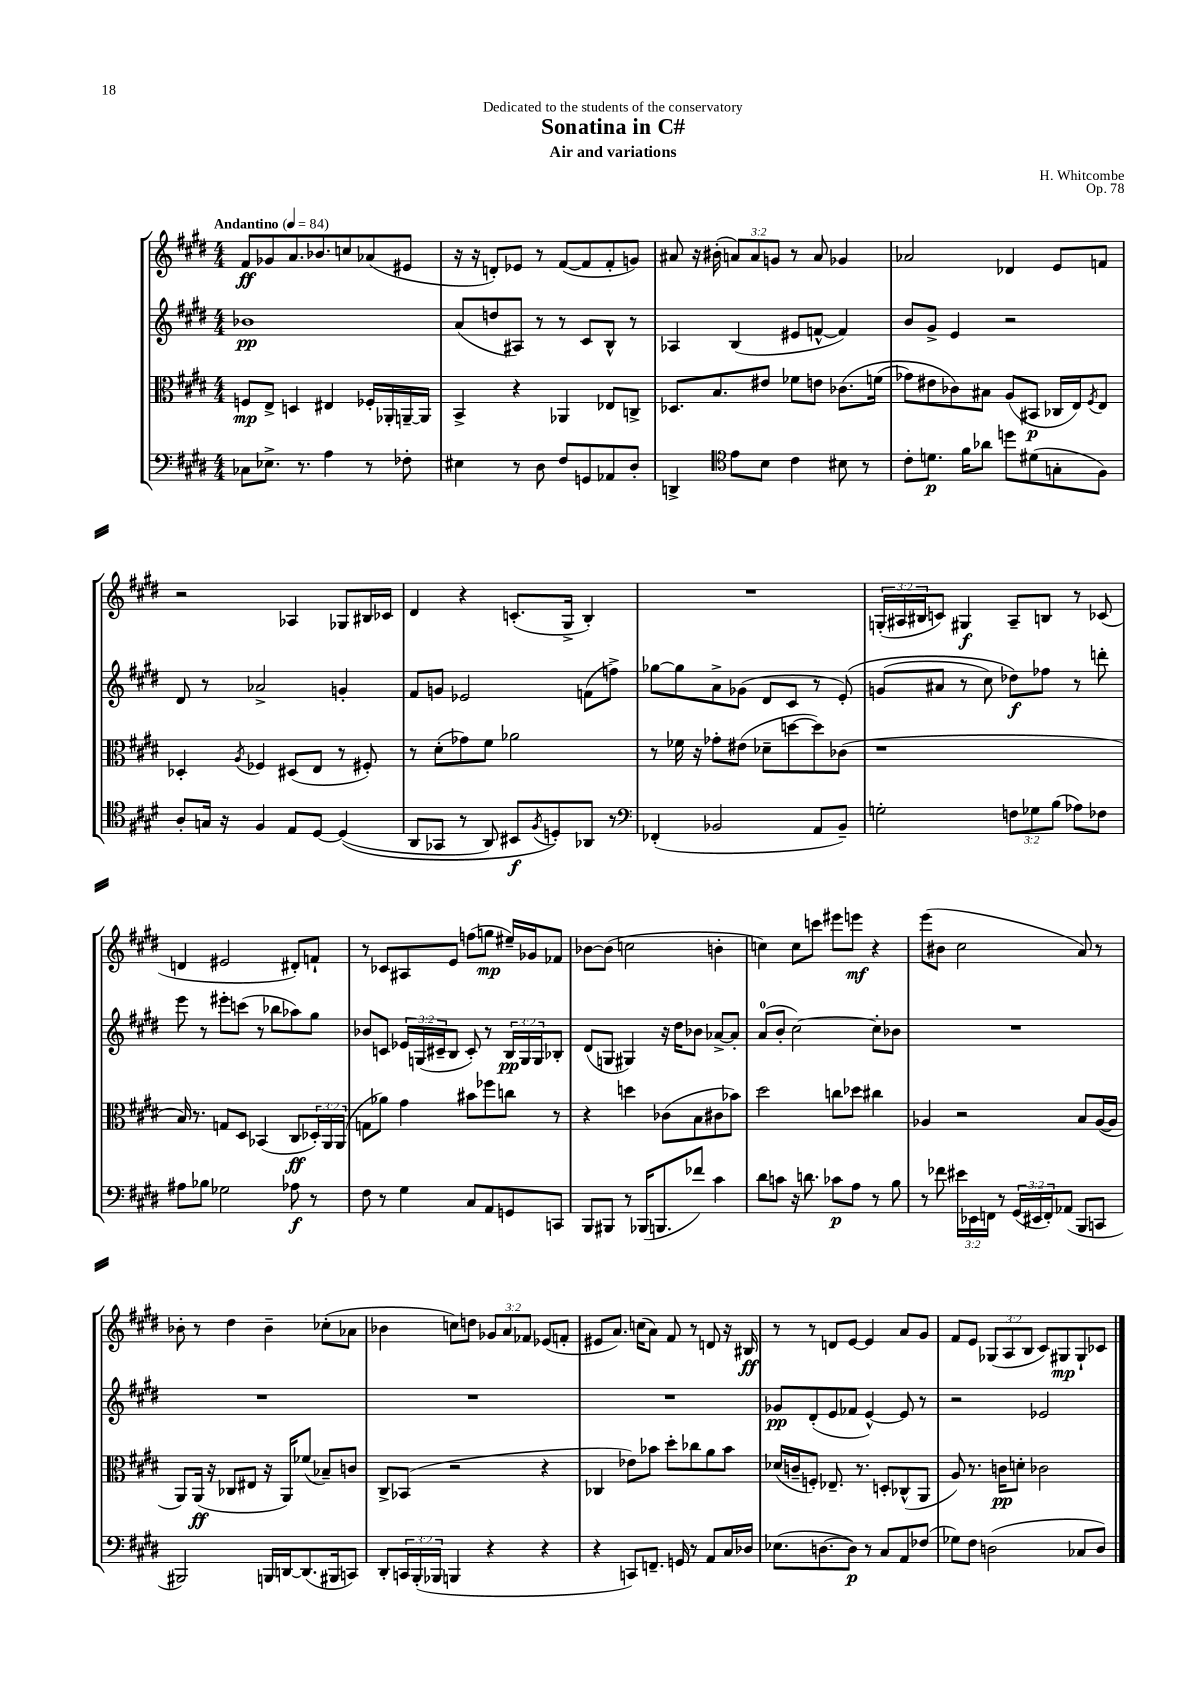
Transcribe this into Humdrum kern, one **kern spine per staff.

**kern	**kern	**kern	**kern
*staff4	*staff3	*staff2	*staff1
*clefF4	*clefC3	*clefG2	*clefG2
*k[f#c#g#d#]	*k[f#c#g#d#]	*k[f#c#g#d#]	*k[f#c#g#d#]
*M4/4	*M4/4	*M4/4	*M4/4
*MM84	*MM84	*MM84	*MM84
8C-	8F	1b-	8f#
8.E-^	8E^	.	8g-
.	4D	.	8.a
8.r	.	.	.
.	.	.	8.b-
4A	4E#	.	.
.	.	.	8cc
8r	16F-'	.	(8a-
.	16AA-'	.	.
8F-'	[16AA~	.	8e#
.	16AA]	.	.
=	=	=	=
4E#	4BB^	(8a	16r
.	.	.	16r
.	.	8dd	8d')
8r	4r	8A#)	8e-
8D#	.	8r	8r
8F#	4AA-	8r	([8f#
8GG	.	8c#	8f#]
8AA-	8E-	8B^^	8f#'
8D#'	8C^	8r	8g)
=	=	=	=
4DD^	8.D-	4A-	8a#
.	.	.	16r
.	8.B	.	(16b#'
*clefC4	*	*	*
8e	.	(4B	12a)
.	.	.	12a
8B	8e#	.	.
.	.	.	12g
4c#	8f-	8e#	8r
.	8e	[8f^^	8a
8B#	&(8.c-	4f])	4g-
8r	.	.	.
.	(16f	.	.
=	=	=	=
8c#'	8g-)	8b	2a-
8.d	8e#	8g#^	.
.	8c-&)	4e	.
16f#	.	.	.
8a-	8B#	.	.
8dd	(8A	2r	4d-
(8d#	8BB#	.	.
8G'	16C-	.	8e
.	16E)	.	.
.	8qF#	.	.
8F#)	8E	.	8f
=	=	=	=
8A'	4D-'	8d#	2r
16G	.	8r	.
16r	.	.	.
.	8qA	.	.
4F#	4F-	2a-^	.
8E	(8D#	.	4A-
[8D#	8E	.	.
&((4D#]	8r	4g'	8G-
.	8F#')	.	16B#
.	.	.	16c-
=	=	=	=
8AA	8r	8f#	4d#
8GG-	(8d#'	8g	.
8r	8g-)	2e-	4r
8AA)	8f#	.	.
8BB#	2a-	.	(8.c'
8qF#	.	.	.
8D'&)	.	.	.
.	.	.	16G#^
8AA-	.	(8f	4B')
8r	.	8ff^)	.
=	=	=	=
*clefF4	*	*	*
(4FF-'	8r	[8gg-	1r
.	16f-	8gg-]	.
.	16r	.	.
2BB-	8g-'	8a^	.
.	(8e#	(8g-	.
.	8d-~	8d#	.
.	[8dd	8c#	.
8AA	8dd])	8r	.
8BB-~)	(8c-	&(8e')	.
=	=	=	=
2G'	1r	(8g	(24G'
.	.	.	24A#
.	.	.	24B#
.	.	8a#	8c)
.	.	8r	4G#
.	.	8cc#)	.
12F	.	8dd-&)	8A#~
12G-	.	.	.
.	.	8ff-	8B
(12B	.	.	.
8A-)	.	8r	8r
8F-	.	8ddd'	(8c-
=	=	=	=
8A#	16B)	8eee	4d
.	8.r	.	.
8B-	.	8r	.
2G-	8G	8eee#'	2e#
.	8D#	(8ccc	.
.	(4BB-	8r	.
.	.	8bb-	.
8A-	8C#	8aa-)	8d#')
8r	24D-')	8gg#	8f`
.	24AA	.	.
.	(24AA	.	.
=	=	=	=
8F#	8G	8b-	8r
8r	8a-)	8c	8c-
4G#	4g#	24e-	8A#
.	.	(24G	.
.	.	24c#~	.
.	.	8B	8e
8C#	8b#	8c#')	(8ff
8AA	8ff-	8r	8gg
8GG	8cc	24B	16ee#~)
.	.	24G	.
.	.	.	16g-
.	.	24G	.
8CC	8r	8B-'	8f-
=	=	=	=
8BBB	4r	(8d#	[8b-
8BBB#	.	8G	(8b-]
8r	4dd	4G#)	2cc
(16BBB-	.	.	.
8.BBB	.	.	.
.	(8c-	16r	.
.	.	16dd#	.
8f-)	8B	8b-	.
4c#	8c#	[8a-^	4b'
.	8b-)	8a-']	.
=	=	=	=
8d#	2dd#	(8a	4cc)
8c	.	8b'	.
16r	.	[2cc#)	8cc
8.d	.	.	.
.	.	.	8ccc
8c-	8cc	.	8eee#
8A	8dd-	.	8eee
8r	4cc#	8cc#']	4r
8B	.	8b-	.
=	=	=	=
8r	4A-	1r	(8eee
8f-	.	.	8b#
24e#	2r	.	2cc#
24EE-	.	.	.
24FF	.	.	.
8r	.	.	.
(24GG#	.	.	.
24EE#	.	.	.
24FF')	.	.	.
(8AA-	.	.	.
8BBB	8B	.	8a)
8CC	([16A-	.	8r
.	16A-]	.	.
=	=	=	=
2BBB#)	8AA)	1r	8b-'
.	(16AA	.	8r
.	16r	.	.
.	8C-	.	4dd#
.	8E#	.	.
16BBB	16r	.	4b-~
[16DD	16AA)	.	.
(8.DD]	(8f-	.	.
.	8B-~)	.	(8cc-'
16BBB#	.	.	.
8CC)	8c	.	8a-
=	=	=	=
8DD#'	8C#^	1r	4b-
24CC	(8BB-	.	.
(24BBB'	.	.	.
24BBB-	.	.	.
4BBB	2r	.	8cc)
.	.	.	8dd
4r	.	.	12g-
.	.	.	12a
.	.	.	12f-
4r	4r	.	(8e-
.	.	.	8f'
=	=	=	=
4r	4C-	1r	8e#
.	.	.	8.a)
8CC)	8e-)	.	.
.	.	.	(16cc
8.FF~	8b-	.	8a)
.	8dd#'	.	8f#
16GG	.	.	.
8r	8cc-	.	8r
8AA	8a	.	8d
16C#	8b-	.	16r
16D-	.	.	16B#
=	=	=	=
(8.E-	(16d-	8g-	8r
.	16c~	.	.
.	8F')	(8d#'	8r
[8.D	.	.	.
.	8.E-~	8e	8d
8D])	.	8f-	[8e
.	8.r	.	.
8r	.	[4e^^)	4e]
8C#	8D'	.	.
8AA	(8C-^^	8e]	8a
(8F-	8AA	8r	8g#
=	=	=	=
8G-)	8A)	2r	8f#
8F#	8.r	.	8e
(2D	.	.	(12G-
.	16c	.	.
.	.	.	12A
.	8d'	.	.
.	.	.	12B
.	2c-	2e-	8c#)
.	.	.	8G#
8C-	.	.	8G#`
8D)	.	.	8c-
==	==	==	==
*-	*-	*-	*-
